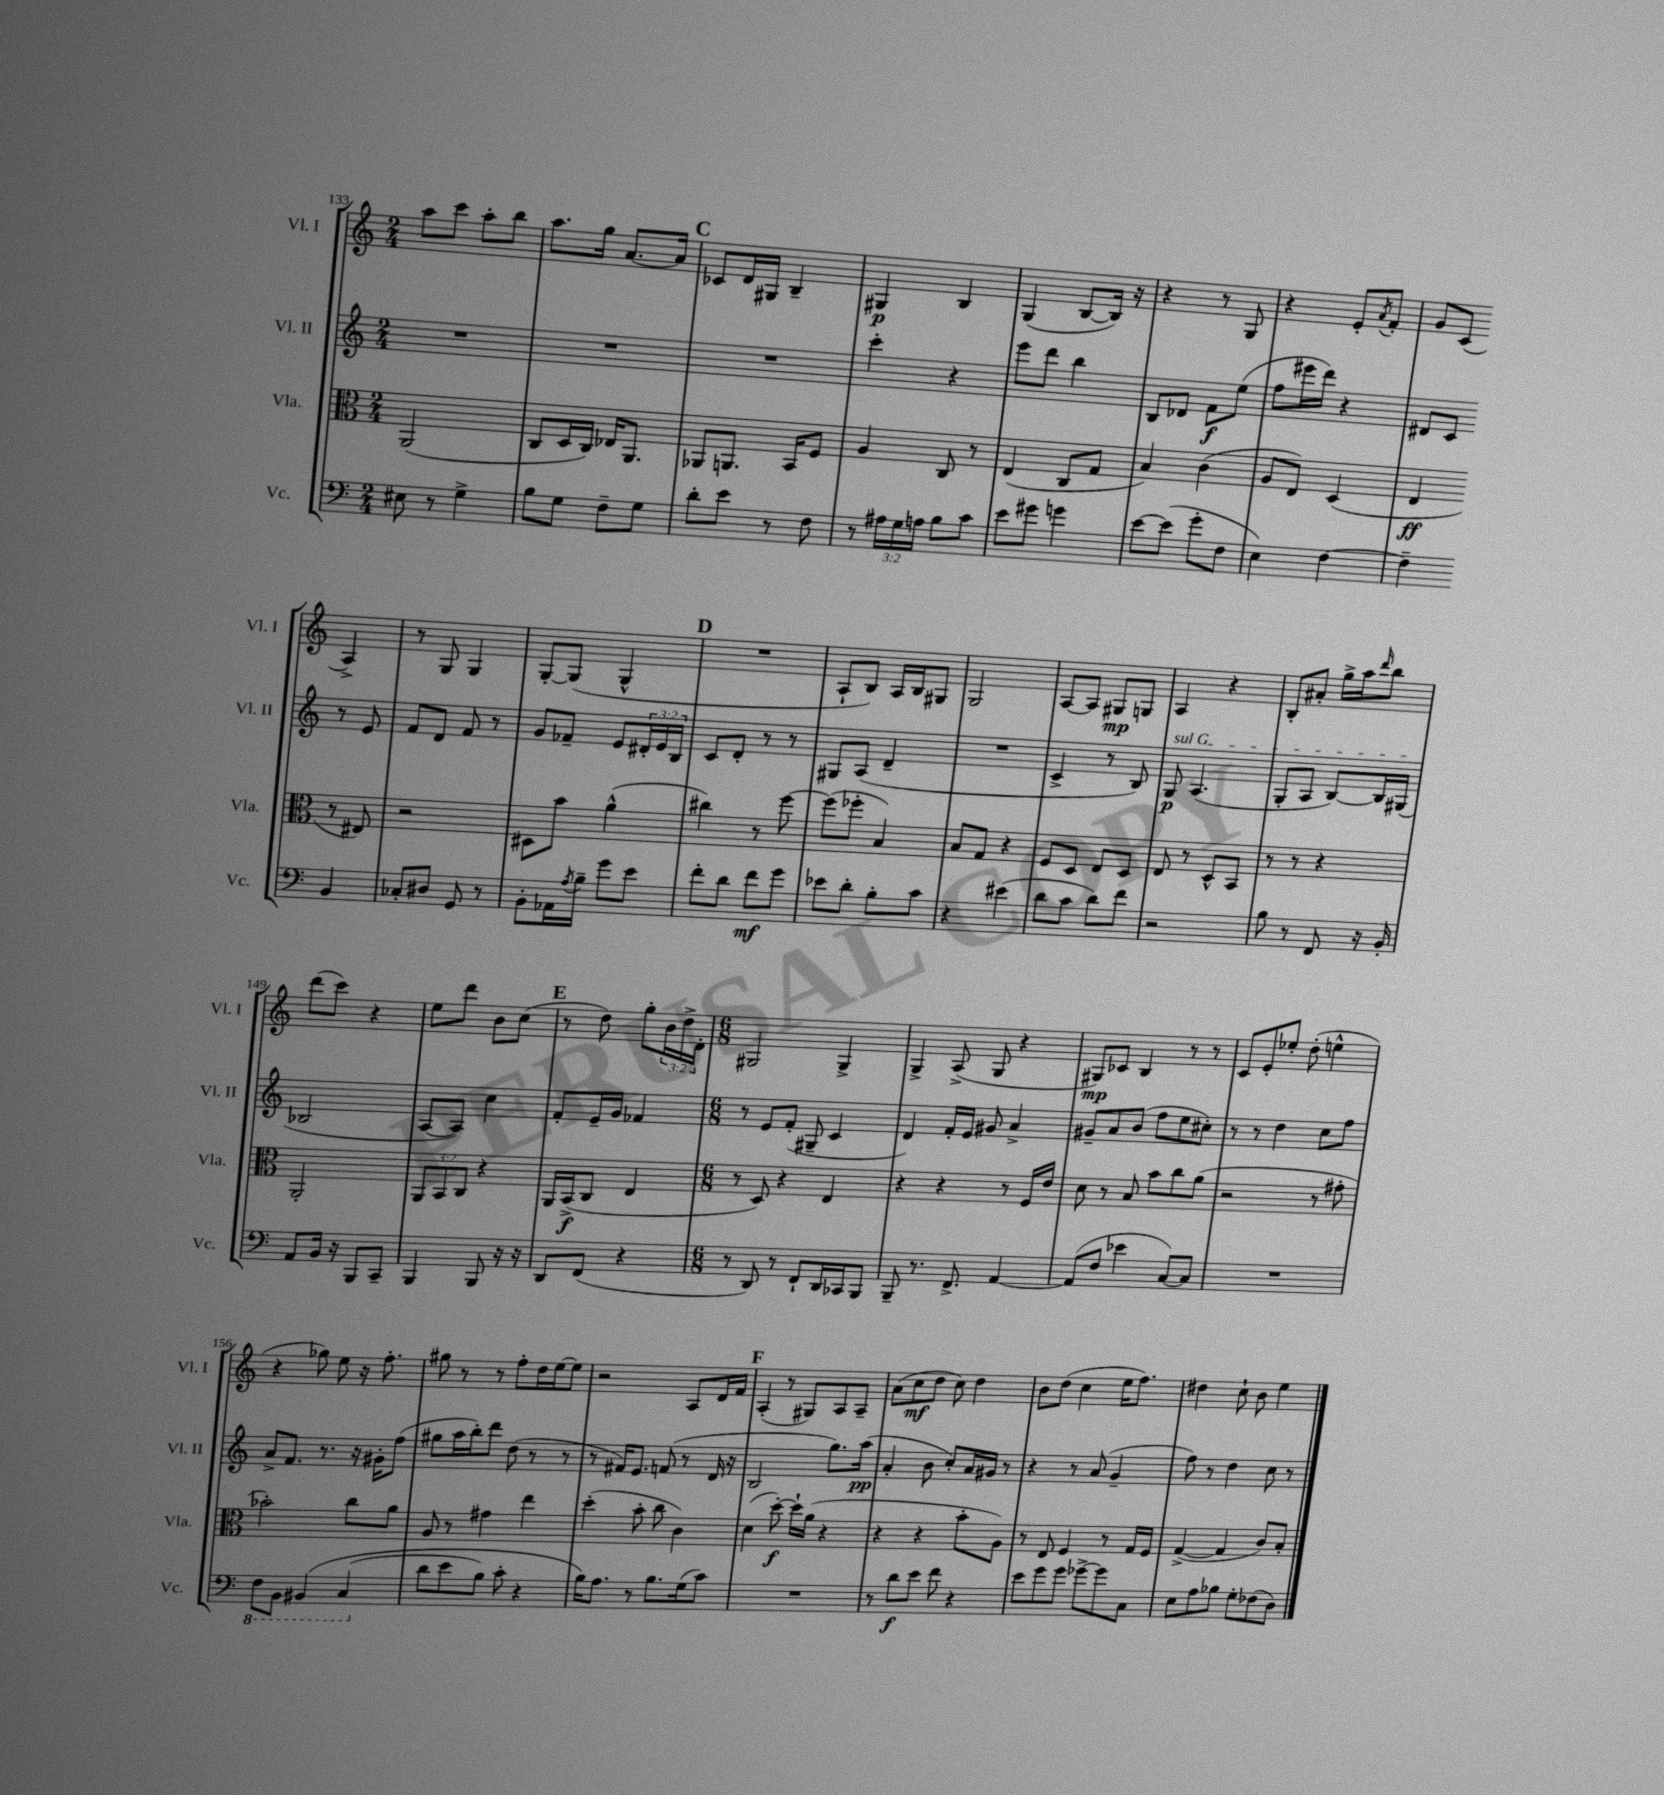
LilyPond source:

<<
\new StaffGroup <<
\new Staff = "s0" \with { instrumentName = "Vl. I" shortInstrumentName = "Vl. I" } {
    \clef treble \key c \major \numericTimeSignature \time 2/4 \override Staff.TupletNumber.text = #tuplet-number::calc-fraction-text
    a''8 c'''8 a''8-. b''8 |
    a''8. g''16 a'8.~ a'16 |
    \mark \markup { \bold "C" } ces'8 d'16 gis16 b4-- |
    gis4\p b4 |
    g4( b8~ b16) r16 |
    r4 r8 g8 |
    r4 e'8-. \acciaccatura { a'8 } f'8-. |
    g'8 c'8( a4->) |
    r8 g8 g4 |
    g8~-. g8( g4-^ |
    \mark \markup { \bold "D" } R2 |
    a8-! b8) a16 b16 gis8 |
    g2 |
    a8~ a8 gis8\mp g8 |
    a4 r4 |
    b8-. ais'8-. g''16-> a''16 \grace { d'''16 } b''8 |
    d'''8( c'''8) r4 |
    e''8 d'''8 b'8 c''8( |
    \mark \markup { \bold "E" } r8 d''8) g''8-. \tuplet 3/2 { b'16 d''16-> d'16-. } |
    \numericTimeSignature \time 6/8 gis2 gis4-> |
    g4-> a8->( g8 r4 |
    gis8\mp) ces'8 b4 r8 r8 |
    c'8 e'8-. ees''8-. d''8-.( e''4-^ |
    r4 ges''8) e''8 r16 f''8.-. |
    gis''8 r8 r8 f''8-. d''16 e''16~ e''8 |
    r2 a8 d'16 f'16 |
    \mark \markup { \bold "F" } a4-.( r8 gis8) a8 a8-- |
    a'8( c''8\mf d''8 c''8) d''4 |
    b'8 d''8( c''4 e''16 f''8.) |
    dis''4 c''8-! b'8 e''4 \bar "|." |
}
\new Staff = "s1" \with { instrumentName = "Vl. II" shortInstrumentName = "Vl. II" } {
    \clef treble \key c \major \numericTimeSignature \time 2/4 \override Staff.TupletNumber.text = #tuplet-number::calc-fraction-text
    R2 |
    R2 |
    \mark \markup { \bold "C" } R2 |
    c'''4-. r4 |
    e'''8 d'''8 b''4 |
    b8 des'8 f'8\f e''8( |
    f''8 eis'''16 d'''16) r4 |
    dis'8 c'8 r8 e'8 |
    f'8 d'8 f'8 r8 |
    g'8 fes'8-- e'8 \tuplet 3/2 { dis'16-. e'16 b16 } |
    \mark \markup { \bold "D" } c'8 d'8-. r8 r8 |
    gis8 a8( d'4-- |
    R2 |
    c'4-> r8 b8) |
    \once \override TextSpanner.bound-details.left.text = \markup { \italic "sul G" } g8\p\startTextSpan a4.( |
    g8-. a8 b8~) b16 gis16\stopTextSpan( |
    bes2 |
    a8~ a8) c''4 |
    \mark \markup { \bold "E" } f'8-. e'16-- g'16 fes'4 |
    \numericTimeSignature \time 6/8 r8 e'8 f'8-.( gis8-- c'4 |
    d'4) f'16-. e'16 gis'8 a'4-> |
    gis'8-- a'8 b'8( f''8 e''8 cis''8-.) |
    r8 r8 d''4 c''8 f''8 |
    a'8-> f'8. r8. r16 gis'16-. f''8( |
    gis''8 a''16 b''16-.) d'''8 d''8( r8 r8 |
    r8 fis'16) e'8. f'8( r8 d'16 r16 |
    \mark \markup { \bold "F" } b2 g''8.) a''16\pp( |
    a'4-. b'8 c''8-.) a'16 gis'16 r8 |
    r4 r8 a'8( g'4-- |
    f''8) r8 d''4 c''8 r8 \bar "|." |
}
\new Staff = "s2" \with { instrumentName = "Vla." shortInstrumentName = "Vla." } {
    \clef alto \key c \major \numericTimeSignature \time 2/4 \override Staff.TupletNumber.text = #tuplet-number::calc-fraction-text
    a,2( |
    c8 d16 c16) ees16 a,8. |
    \mark \markup { \bold "C" } aes,8 a,8. b,16 f8 |
    a4 c8 r8 |
    e4( c8 g8 |
    b4) c'4( |
    a8 e8) d4( |
    e4\ff r8 eis8) |
    r2 |
    dis8 b'8 a'4-^( |
    \mark \markup { \bold "D" } cis''4) r8 f''8~ |
    f''8( fes''8-. b4) |
    b8 g8 r4 |
    f8 d8 e8 d8 |
    e8 r8 d8-^ b,8 |
    r8 r8 r4 |
    a,2-. |
    \tuplet 3/2 { a,8 b,8 c8 } r4 |
    \mark \markup { \bold "E" } a,16 b,16->\f( c8 e4 |
    \numericTimeSignature \time 6/8 r8 d8) r4 e4 |
    r4 r4 r8 f16 e'16 |
    d'8 r8 b8 b'8 c''8 a'8( |
    r2 r8 gis'8-. |
    bes'2-.) c''8 a'8 |
    a8 r8 gis'4 e''4 |
    d''4-.( b'8-. c''8 c'4) |
    \mark \markup { \bold "F" } d'4( d''8~-.\f) d''16-! a'16( r4 |
    r4 r4 b'8-. a8) |
    r8 e8 f4 r8 g16 f16 |
    g4~->( g4 c'8) b8-. \bar "|." |
}
\new Staff = "s3" \with { instrumentName = "Vc." shortInstrumentName = "Vc." } {
    \clef bass \key c \major \numericTimeSignature \time 2/4 \override Staff.TupletNumber.text = #tuplet-number::calc-fraction-text
    eis8 r8 g4-> |
    b8 g8 f8-- g8 |
    \mark \markup { \bold "C" } d'8-. e'8 r8 f8 |
    r8 \tuplet 3/2 { ais16 g16 a16 } b8 c'8 |
    e'8 gis'8 g'4 |
    e'8~ e'8( g'8-. f8 |
    e4) f4~ |
    f4-- b,4 |
    ces8-. dis8 g,8 r8 |
    b,8-. aes,16 \acciaccatura { a8 } b16-- g'8 e'8 |
    \mark \markup { \bold "D" } f'8-. d'8 f'8\mf g'8 |
    ees'8 d'8-. b8-. c'8 |
    r4 eis'4( |
    d'8 c'8 d'8) f'8 |
    r2 |
    b8 r8 f,8 r16 b,16-. |
    a,8 b,16 r16 b,,8 c,8-- |
    b,,4 b,,8 r16 r16 |
    \mark \markup { \bold "E" } d,8 f,8( r4 |
    \numericTimeSignature \time 6/8 r8 d,8) r8 f,8-! d,16 ces,16 b,,8 |
    b,,8-- r8. f,8.-> a,4~ |
    a,8( f8 ees'4 c8~) c8 |
    R2. |
    \ottava #-1 f,8 b,,8 bis,,4\( c,4( \ottava #0 |
    d'8 e'8 b8) c'8-. r4 |
    b16\) a8. r8 b8. g16( c'8) |
    \mark \markup { \bold "F" } R2. |
    r8 d'8\f e'8 f'8 r4 |
    e'8 g'8 g'8 ges'8~-> ges'8 c8 |
    e8 a8 bes8 g8-. fes8( d8) \bar "|." |
}
>>
>>
\layout { \context { \Score currentBarNumber = #133 } }
